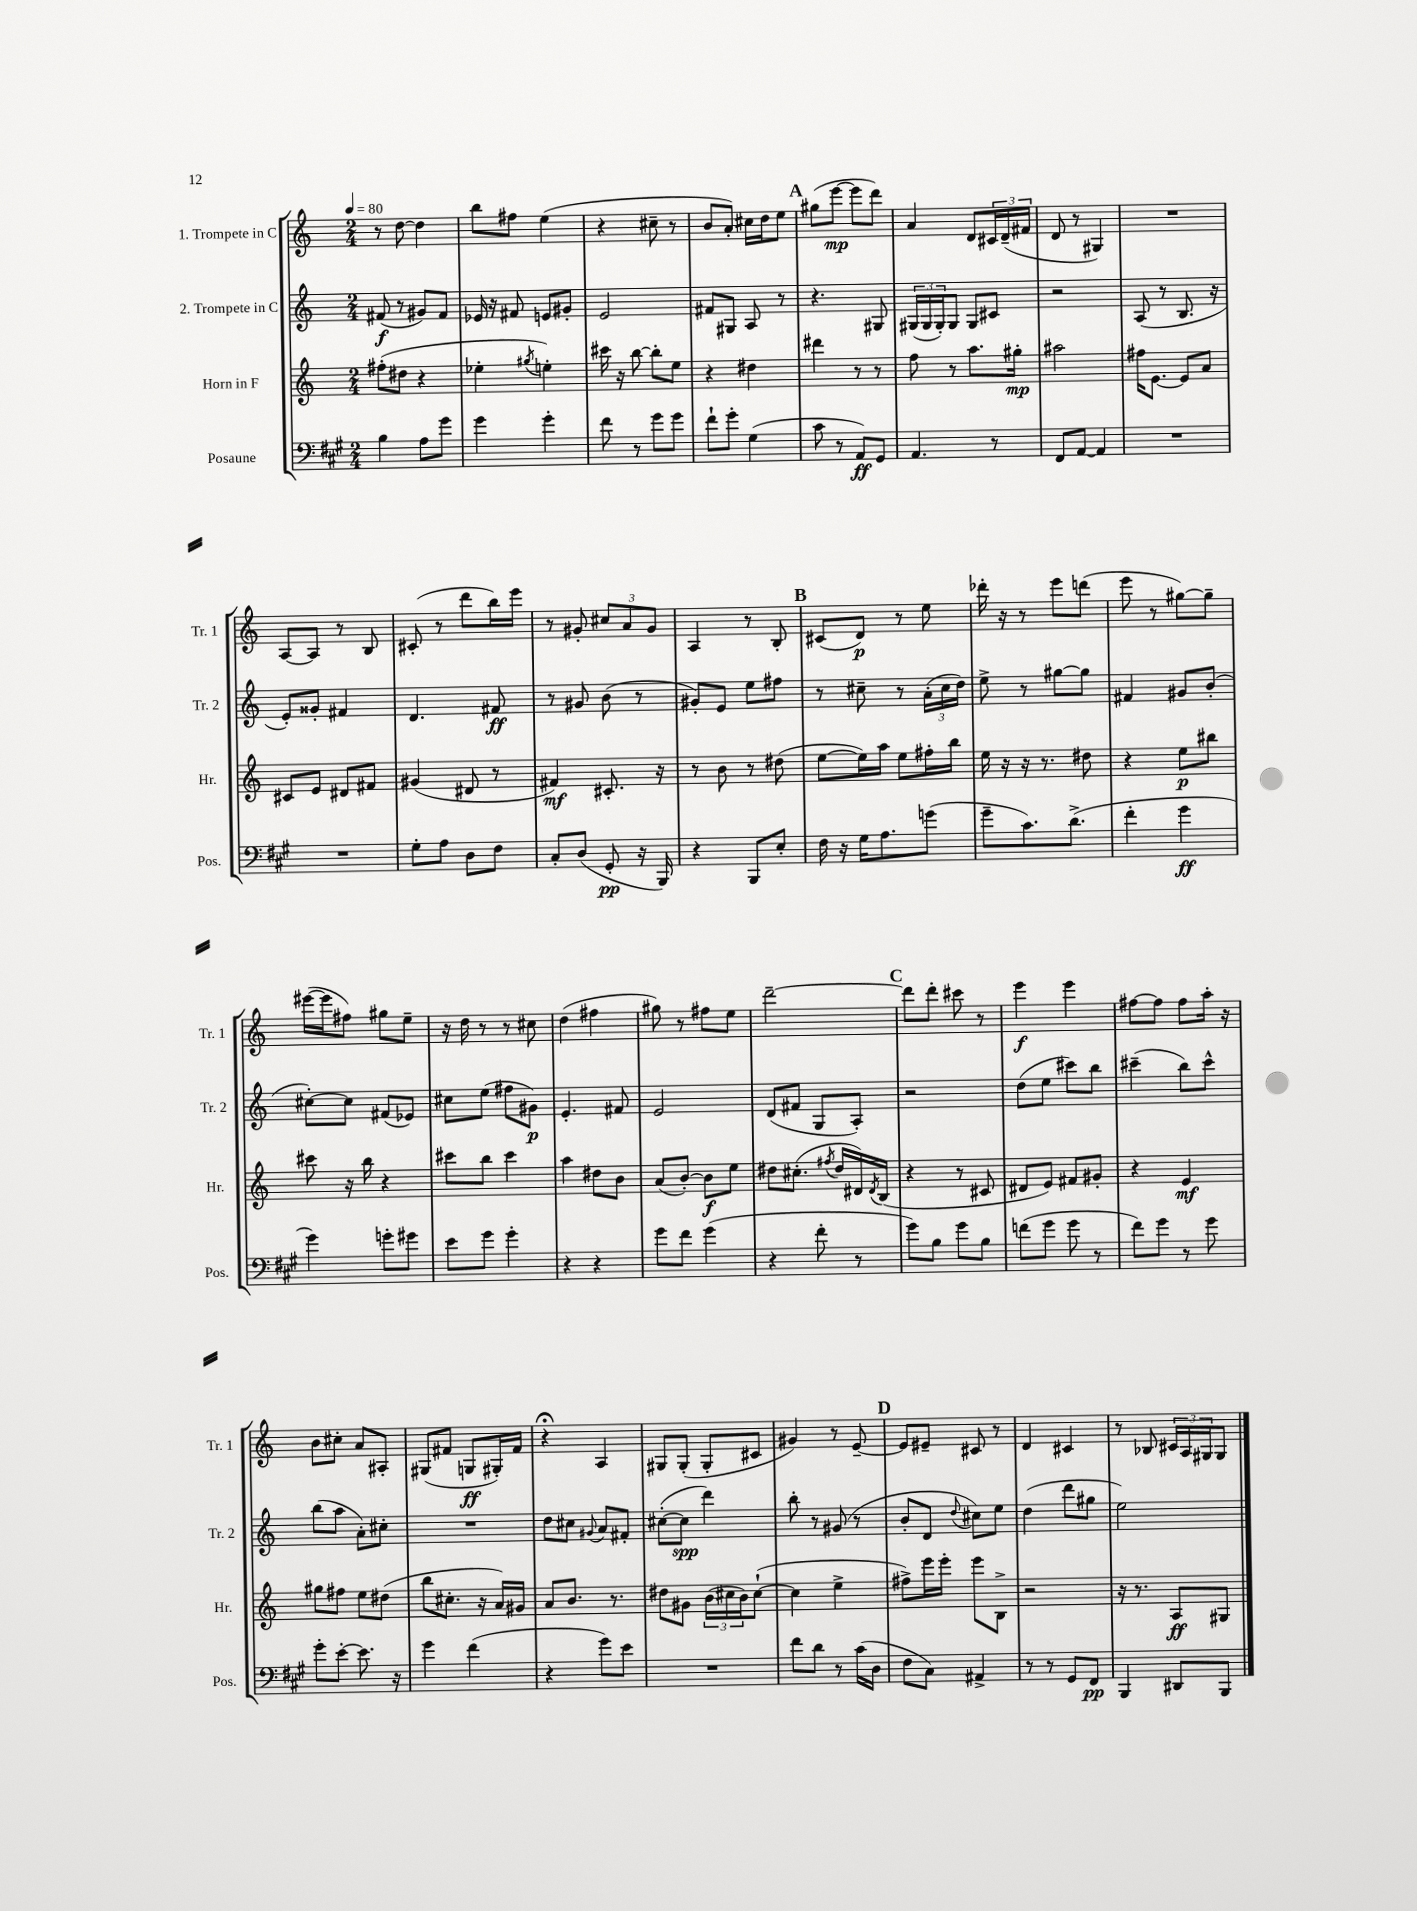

**kern	**dynam	**kern	**dynam	**kern	**dynam	**kern	**dynam
*part4	*part4	*part3	*part3	*part2	*part2	*part1	*part1
*staff4	*staff4	*staff3	*staff3	*staff2	*staff2	*staff1	*staff1
*I"Posaune	*	*I"Horn in F	*	*I"2. Trompete in C	*	*I"1. Trompete in C	*
*I'Pos.	*	*I'Hr.	*	*I'Tr. 2	*	*I'Tr. 1	*
*clefF4	*	*clefG2	*	*clefG2	*	*clefG2	*
*k[f#c#g#]	*	*k[]	*	*k[]	*	*k[]	*
*M2/4	*	*M2/4	*	*M2/4	*	*M2/4	*
*MM80	*	*MM80	*	*MM80	*	*MM80	*
=1	=1	=1	=1	=1	=1	=1	=1
4B\	.	(8ff#X'\L	.	(8f#X/	f	8r	.
.	.	8dd#X\J	.	8r	.	[8dd\	.
8A\L	.	4r	.	8g#X/L)	.	4dd\]	.
8g#\J	.	.	.	8f#/J	.	.	.
=2	=2	=2	=2	=2	=2	=2	=2
4g#\	.	4ee-X'\	.	16e-X/	.	8bb\L	.
.	.	.	.	16r	.	.	.
.	.	.	.	8f#X/	.	8ff#X\J	.
.	.	8qgg#X/	.	.	.	.	.
4g#'\	.	4een'\)	.	8en/L	.	(4ee\	.
.	.	.	.	8g#X'/J	.	.	.
=3	=3	=3	=3	=3	=3	=3	=3
8f#\	.	16ccc#X\	.	2e/	.	4r	.
.	.	16r	.	.	.	.	.
8r	.	[8bb\	.	.	.	.	.
8g#\L	.	8bb'\L]	.	.	.	8cc#X~\	.
8g#\J	.	8ee\J	.	.	.	8r	.
=4	=4	=4	=4	=4	=4	=4	=4
8f#`\L	.	4r	.	8f#X/L	.	8b/L	.
8g#'\J	.	.	.	8G#X/J	.	8a'/J)	.
(4G#\	.	4dd#X\	.	8A/	.	16cc#X\LL	.
.	.	.	.	.	.	16dd\J	.
.	.	.	.	8r	.	8ee\J	.
!!LO:REH:place=s1:t=A
=5	=5	=5	=5	=5	=5	=5	=5
8c#\	.	4ddd#X\	.	4.r	.	(8gg#X\L	.
8r	.	.	.	.	.	[8eee\J	mp
8AA/L)	ff	8r	.	.	.	8eee\L]	.
8GG#/J	.	8r	.	8G#X/	.	8ddd\J)	.
=6	=6	=6	=6	=6	=6	=6	=6
4.AA/	.	8ff\	.	(24G#X/LL	.	4a/	.
.	.	.	.	24G#/	.	.	.
.	.	.	.	24G#'/J)	.	.	.
.	.	8r	.	8G#/J	.	.	.
.	.	8.aa\L	.	8G#/L	.	8d/L	.
8r	.	.	.	8c#X/J	.	24c#X/L	.
.	.	.	.	.	.	(24d~/	.
.	.	16gg#X'\Jk	mp	.	.	.	.
.	.	.	.	.	.	24f#X/JJ	.
=7	=7	=7	=7	=7	=7	=7	=7
8FF#/L	.	2aa#X\	.	2r	.	8d/	.
[8AA/J	.	.	.	.	.	8r	.
4AA/]	.	.	.	.	.	4G#X/)	.
=8	=8	=8	=8	=8	=8	=8	=8
2r	.	16ff#X\KL	.	(8A/	.	2r	.
.	.	[8.e\J	.	.	.	.	.
.	.	.	.	8r	.	.	.
.	.	8e/L]	.	8.B/	.	.	.
.	.	8a/J	.	.	.	.	.
.	.	.	.	16r	.	.	.
!!LO:LB:g=z
=9	=9	=9	=9	=9	=9	=9	=9
2r	.	8c#X/L	.	8e'/L)	.	[8A/L	.
.	.	8e/J	.	8g##X'/J	.	8A/J]	.
.	.	8d#X/L	.	4f#X/	.	8r	.
.	.	8f#X/J	.	.	.	8B/	.
=10	=10	=10	=10	=10	=10	=10	=10
8G#'\L	.	(4g#X/	.	4.d/	.	(8c#X'/	.
8A\J	.	.	.	.	.	8r	.
8D\L	.	8d#X/	.	.	.	8ddd\L	.
8F#\J	.	8r	.	8f#X/	ff	16bb\L)	.
.	.	.	.	.	.	16eee\JJ	.
=11	=11	=11	=11	=11	=11	=11	=11
8C#'/L	.	4f#X/)	mf	8r	.	8r	.
(8D/J	.	.	.	8g#X/	.	8g#X'/	.
8GG#'/	pp	8.c#X'/	.	(8b\	.	12cc#X/L	.
.	.	.	.	.	.	12a/	.
16r	.	.	.	8r	.	.	.
.	.	.	.	.	.	12g#/J	.
16BBB/)	.	16r	.	.	.	.	.
=12	=12	=12	=12	=12	=12	=12	=12
4r	.	8r	.	8g#X'/L)	.	4A/	.
.	.	8b\	.	8e/J	.	.	.
8BBB/L	.	8r	.	8ee\L	.	8r	.
8E'/J	.	(8dd#X\	.	8ff#X\J	.	8B'/	.
!!LO:REH:place=s1:t=B
=13	=13	=13	=13	=13	=13	=13	=13
16F#\	.	[8ee\L	.	8r	.	(8c#X/L	.
16r	.	.	.	.	.	.	.
16G#\KL	.	16ee\L])	.	8cc#X~\	.	8d/J)	p
8.A\	.	16aa\JJ	.	.	.	.	.
.	.	8ee\L	.	8r	.	8r	.
(8gn\J	.	16ff#X'\L	.	(24a'\LL	.	8ee\	.
.	.	.	.	24cc#\	.	.	.
.	.	16bb\JJ	.	.	.	.	.
.	.	.	.	24dd\JJ)	.	.	.
=14	=14	=14	=14	=14	=14	=14	=14
8g#~\L	.	16ee\	.	8ee^\	.	16ddd-X'\	.
.	.	16r	.	.	.	16r	.
8.c#\)	.	16r	.	8r	.	8r	.
.	.	8.r	.	.	.	.	.
.	.	.	.	[8gg#X\L	.	8eee\L	.
(8.d^\J	.	.	.	.	.	.	.
.	.	8dd#X\	.	8gg#\J]	.	(8dddn\J	.
=15	=15	=15	=15	=15	=15	=15	=15
4f#'\	.	4r	.	4f#X/	.	8eee\	.
.	.	.	.	.	.	8r	.
4g#\	ff	8ee\L	p	8g#X/L	.	[8gg#X\L)	.
.	.	8bb#X\J	.	(8b'/J	.	8gg#~\J]	.
!!LO:LB:g=z
=16	=16	=16	=16	=16	=16	=16	=16
4g#\)	.	8ccc#X\	.	[8cc#X'\L)	.	([16eee#X\LL	.
.	.	.	.	.	.	16eee#\J]	.
.	.	16r	.	8cc#\J]	.	8ff#X\J)	.
.	.	16bb\	.	.	.	.	.
8gn'\L	.	4r	.	(8f#X/L	.	8gg#X\L	.
8g#X\J	.	.	.	8e-X/J)	.	8ee~\J	.
=17	=17	=17	=17	=17	=17	=17	=17
8e\L	.	8ccc#X\L	.	8cc#X\L	.	16r	.
.	.	.	.	.	.	16dd\	.
8g#\J	.	8bb\J	.	(8ee\J	.	8r	.
4g#'\	.	4ccc#\	.	8ff#X\L	.	8r	.
.	.	.	.	8g#X\J)	p	8cc#X\	.
=18	=18	=18	=18	=18	=18	=18	=18
4r	.	4aa\	.	4.e'/	.	(4dd\	.
4r	.	8dd#X\L	.	.	.	4ff#X\	.
.	.	8b\J	.	8f#X/	.	.	.
=19	=19	=19	=19	=19	=19	=19	=19
8g#\L	.	(8a/L	.	2e/	.	8gg#X\)	.
8f#\J	.	[8b'/J)	.	.	.	8r	.
(4g#\	.	8b\L]	f	.	.	8ff#X\L	.
.	.	8ee\J	.	.	.	8ee\J	.
=20	=20	=20	=20	=20	=20	=20	=20
4r	.	8dd#X\L	.	(8d/L	.	[2ddd~\	.
.	.	(8.cc#X'\J	.	8f#X/J	.	.	.
8f#'\	.	.	.	8G/L	.	.	.
.	.	8qff#X/	.	.	.	.	.
.	.	16dd#/LL	.	.	.	.	.
8r	.	16d#X/)	.	8A'/J)	.	.	.
.	.	8qd#/	.	.	.	.	.
.	.	(16B/JJ	.	.	.	.	.
!!LO:REH:place=s1:t=C
=21	=21	=21	=21	=21	=21	=21	=21
8g#\L)	.	4r	.	2r	.	8ddd\L]	.
8B\J	.	.	.	.	.	8ddd'\J	.
8g#\L	.	8r	.	.	.	8ccc#X\	.
8B\J	.	8c#X/	.	.	.	8r	.
=22	=22	=22	=22	=22	=22	=22	=22
(8fn\L	.	8d#X/L	.	(8dd\L	.	4eee\	f
8g#\J	.	8e/J)	.	8ee\J	.	.	.
8g#\	.	8f#X/L	.	8ccc#X\L)	.	4eee\	.
8r	.	8g#X'/J	.	8bb\J	.	.	.
=23	=23	=23	=23	=23	=23	=23	=23
8f#\L)	.	4r	.	(4ccc#X~\	.	[8ff#X\L	.
8g#\J	.	.	.	.	.	8ff#\J]	.
8r	.	4e/	mf	8bb\L)	.	8ff#\L	.
8g#\	.	.	.	8ccc#^^\J	.	16aa'\Jk	.
.	.	.	.	.	.	16r	.
!!LO:LB:g=z
=24	=24	=24	=24	=24	=24	=24	=24
8g#'\L	.	8gg#X\L	.	(8bb\L	.	8b\L	.
[8e'\J	.	8ff#X\J	.	8aa\J	.	8cc#X'\J	.
8.e\]	.	8ee\L	.	8a'\L)	.	8a/L	.
.	.	(8dd#X\J	.	8cc#X'\J	.	8A#X'/J	.
16r	.	.	.	.	.	.	.
=25	=25	=25	=25	=25	=25	=25	=25
4g#\	.	8bb\L	.	2r	.	(8G#X/L	.
.	.	8.cc#X'\J	.	.	.	8f#X/J	.
(4f#\	.	.	.	.	.	8Gn/L	ff
.	.	16r	.	.	.	.	.
.	.	16a/LL)	.	.	.	16G#X'/L)	.
.	.	16g#X/JJ	.	.	.	16f#/JJ	.
=26	=26	=26	=26	=26	=26	=26	=26
4r	.	8a/L	.	8dd\L	.	4r;<	.
.	.	8.b/J	.	8cc#X\J	.	.	.
.	.	.	.	8qqg#X/	.	.	.
8g#\L)	.	.	.	8a/L	.	4A/	.
.	.	8.r	.	.	.	.	.
8e\J	.	.	.	8f#X'/J	.	.	.
=27	=27	=27	=27	=27	=27	=27	=27
2r	.	8dd#X\L	.	([8cc#X'\L	.	8G#X/L	.
.	.	8g#X\J	.	8cc#\J]	spp	(8G#'/J	.
.	.	(24b\LL	.	4ddd\)	.	8G#'/L	.
.	.	24cc#X\	.	.	.	.	.
.	.	24b\J)	.	.	.	.	.
.	.	([8cc#`\J	.	.	.	8c#X/J	.
=28	=28	=28	=28	=28	=28	=28	=28
8f#\L	.	4cc#\]	.	8bb'\	.	4g#X/)	.
8d\J	.	.	.	8r	.	.	.
8r	.	4ee^\	.	(8g#X/	.	8r	.
(16c#\LL	.	.	.	8r	.	[8e~/	.
16D\JJ	.	.	.	.	.	.	.
!!LO:REH:place=s1:t=D
=29	=29	=29	=29	=29	=29	=29	=29
8F#\L	.	8ff#X^\L)	.	8b'/L	.	8e/L]	.
8C#\J)	.	16eee\L	.	8d/J	.	8e#X~/J	.
.	.	16eee'\JJ	.	.	.	.	.
.	.	.	.	8qqdd/	.	.	.
4AA#X^/	.	8eee\L	.	8cc#X\L)	.	8c#X/	.
.	.	8B^\J	.	8ee\J	.	8r	.
=30	=30	=30	=30	=30	=30	=30	=30
8r	.	2r	.	(4dd\	.	4d/	.
8r	.	.	.	.	.	.	.
8GG#/L	.	.	.	8ddd\L	.	4c#X/	.
8FF#/J	pp	.	.	8gg#X\J	.	.	.
=31	=31	=31	=31	=31	=31	=31	=31
4BBB/	.	16r	.	2ee\)	.	8r	.
.	.	8.r	.	.	.	.	.
.	.	.	.	.	.	8B-X/	.
8DD#X/L	.	8A/L	ff	.	.	24c#X/LL	.
.	.	.	.	.	.	24A/	.
.	.	.	.	.	.	24G#X/J	.
8BBB/J	.	8G#X/J	.	.	.	8G#/J	.
==	==	==	==	==	==	==	==
*-	*-	*-	*-	*-	*-	*-	*-
